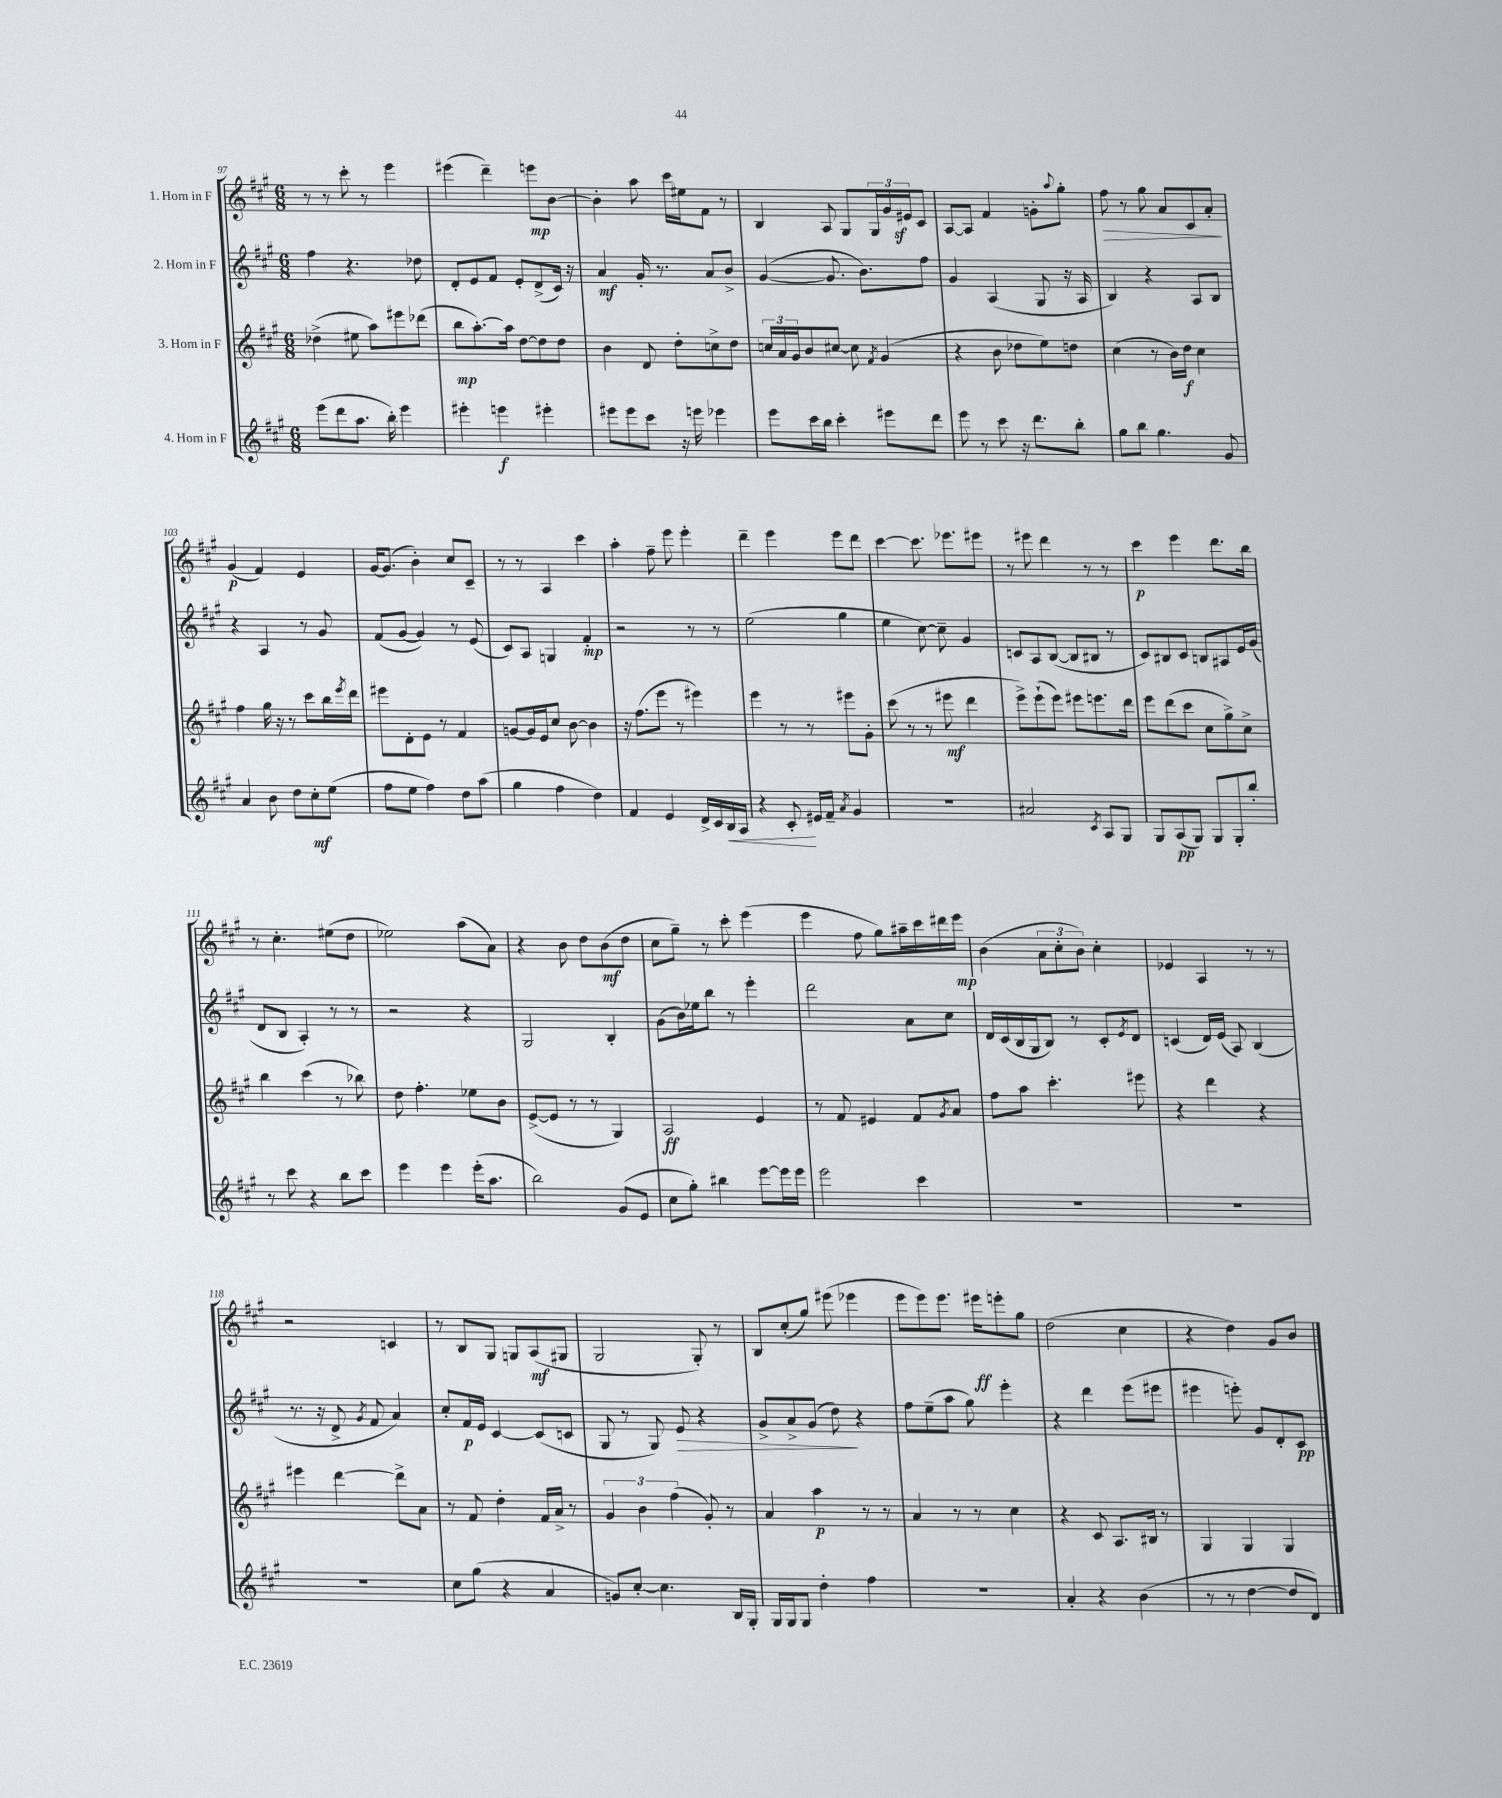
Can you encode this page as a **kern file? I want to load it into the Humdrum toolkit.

**kern	**kern	**kern	**kern
*staff4	*staff3	*staff2	*staff1
*clefG2	*clefG2	*clefG2	*clefG2
*k[f#c#g#]	*k[f#c#g#]	*k[f#c#g#]	*k[f#c#g#]
*M6/8	*M6/8	*M6/8	*M6/8
(8eee	(4dd-^	4ff#	8r
8ddd	.	.	8r
8.aa	8ee#	4.r	8ccc#'
.	8aa)	.	8r
16bb')	.	.	.
4eee	8eee#	.	4eee
.	(8ddd-	8dd-	.
=	=	=	=
4eee#'	8bb	8d'	(4eee#
.	[8.aa')	8e	.
4eee	.	8f#	4ddd~)
.	16aa]	.	.
.	[8dd	8e'	.
4eee#'	8dd]	(8d^	8eee
.	8dd	16c#)	[8b
.	.	16r	.
=	=	=	=
8eee#	4b	4a	4b']
8eee#	.	.	.
8ccc#	8d	16g#'	8aa
.	.	8.r	.
16r	8dd'	.	16ccc#
16eee	.	.	16ee#
4eee-	8cc^	8a	8f#
.	8dd	8b^	8r
=	=	=	=
8eee	24cc	([4g#	4B
.	24a	.	.
.	24g#	.	.
16ccc#	8b	.	.
16bb	.	.	.
4ccc#'	[8cc#	8.g#]	8A
.	8cc#]	.	8G#
.	.	8.b)	.
.	8qf#	.	.
8eee#	(4g#	.	24G#
.	.	.	24g#
.	.	.	24e#
8ddd	.	8ff#	8c#
=	=	=	=
8eee	4r	4g#	[8A
8r	.	.	8A]
8ccc#	8b	(4A	4f#
16r	8dd-	.	.
8.ddd	.	.	.
.	8ee)	8G#	8g'
.	.	.	8qqaa
8bb'	8dd	16r	8gg#'
.	.	16A	.
=	=	=	=
8gg#	(4cc#	4B)	8ff#
8bb	.	.	8r
4.gg#	8r	4r	8gg#
.	16b)	.	8a
.	16dd	.	.
.	4cc#	8A	8c#
8g#	.	8B	8a'
=	=	=	=
4a	4ff#	4r	(4g#
8b	16gg#	4A	4f#)
.	16r	.	.
8dd	8r	.	.
8cc#'	8ccc#	8r	4e
(8ee	16bb	8g#	.
.	8qeee	.	.
.	16ddd	.	.
=	=	=	=
8ff#	8eee#	(8f#	[16g#
.	.	.	(8.g#]
8ee	8d'	[8g#	.
4ff#)	8e	4g#])	4b')
.	8r	.	.
8dd	4f#	8r	8cc#
(8aa	.	(8e	8c#~
=	=	=	=
4gg#	[8g	8c#)	8r
.	16g]	8A	8r
.	16e	.	.
4ff#	8cc#	4G	4A
.	[8b	.	.
4dd)	4b]	4f#'	4ccc#
=	=	=	=
4f#	16r	2r	4aa'
.	(8.ff#	.	.
4e	8eee	.	8ff#~
.	8r	.	8eee
16d^	4eee#)	8r	4eee'
16c#	.	.	.
16B	.	8r	.
16A	.	.	.
=	=	=	=
4r	4eee	(2ee	4ddd~
8c#'	8r	.	4eee
16e#	8r	.	.
16f#~	.	.	.
8qa	.	.	.
4g#	8eee#	4gg#	8eee
.	8g#'	.	8ddd
=	=	=	=
2.r	(8ccc#	4ee	[4ccc#
.	8r	.	.
.	8r	[8cc#)	8.ccc#]
.	8eee#	8cc#~]	.
.	.	.	8.eee-
.	4ddd	4g#	.
.	.	.	8eee#
=	=	=	=
2a#	8eee^)	8c	8r
.	(8eee`	8A	8eee#
.	8eee)	([8B	4ddd
.	8eee#	8B]	.
8qc#	.	.	.
8A	8.eee	8B#	8r
8G#	.	8r	8r
.	16ddd	.	.
=	=	=	=
8G#	8eee	8c#)	4ccc#
(8A	(8ddd	8B#	.
8G#)	8ccc#	8c#	4eee
8G#	8cc#	8B	.
8G#'	8gg#^)	8A#	8.ddd
8bb'	8cc#^	16e	.
.	.	(16g#	16bb
=	=	=	=
8r	4bb	8d	8r
8ccc#	.	8B	4.cc#'
4r	(4ccc#	4A')	.
8bb	8r	8r	(8ee#
8ccc#	8bb-)	8r	8dd
=	=	=	=
4eee	8dd	2r	2ee-)
.	4.ff#'	.	.
4eee	.	.	.
(16eee'	8ee-	4r	(8aa
8.aa	.	.	.
.	8b	.	8a)
=	=	=	=
2bb)	([8e^	2G#	4r
.	8e]	.	.
.	8r	.	8b
.	8r	.	8dd
(8g#	4G#)	4B'	(8b
8e	.	.	8dd
=	=	=	=
8cc#	2A	(8g#	8cc#
8gg#')	.	16b)	8gg#~)
.	.	16ee-	.
4bb#	.	8bb	8r
.	.	8r	8ccc#'
[8eee	4e	4eee'	(4eee
16eee]	.	.	.
16eee	.	.	.
=	=	=	=
2eee	8r	2ddd	4eee
.	8f#	.	.
.	4e#	.	8ff#
.	.	.	8gg#)
4ccc#	8f#	8a	16aa#~
.	.	.	16ccc#
.	8qg#	.	.
.	8a	8cc#	16ddd#
.	.	.	16eee
=	=	=	=
2.r	8ff#	16d	(4b
.	.	(16c#	.
.	8aa	16B	.
.	.	16G#	.
.	4.ccc#'	8B)	12a
.	.	.	12cc#'
.	.	8r	.
.	.	.	12b)
.	.	8c#'	4cc#'
.	.	8qe	.
.	8eee#	8d	.
=	=	=	=
2.r	4r	(4c	4e-
.	4ddd	16d)	4A
.	.	(16e	.
.	.	8A)	.
.	4r	(4B	8r
.	.	.	8r
=	=	=	=
2.r	4eee#	8.r	2r
.	.	16r	.
.	[4ddd	8d^	.
.	.	8qg#	.
.	.	8f#	.
.	8ddd^]	4a)	4c
.	8a	.	.
=	=	=	=
8cc#	8r	8cc#'	8r
(8gg#	8f#	16f#	8B
.	.	16e	.
4r	4dd'	[4c#	8G#
.	.	.	8G
4a	16f#	(8c#]	(8A
.	16a^	.	.
.	8r	8c	8G#
=	=	=	=
8g)	6g#	8G#	2G#
[8cc#'	.	8r	.
.	6b	.	.
4.cc#]	.	8G#)	.
.	(6ff#	.	.
.	.	8e	.
.	8g#')	4r	8G#')
16B	8r	.	8r
16G#'	.	.	.
=	=	=	=
16G#	4a	8g#^	8B
16G#	.	.	.
8G#	.	8a^	(8cc#'
4dd'	4aa	(8g#	8gg#)
.	.	8dd)	(8eee#
4ff#	8r	4r	4eee-
.	8r	.	.
=	=	=	=
2.r	4a	8ff#	8eee
.	.	(8ee~	8eee)
.	8r	8aa	8.eee
.	8r	8gg#)	.
.	.	.	16eee#
.	4cc#	4eee'	8eee'
.	.	.	8gg#
=	=	=	=
4a'	4r	4r	(2dd
4r	8c#	4ddd	.
.	8.A	.	.
(4b	.	(8eee	4cc#
.	16B#	.	.
.	8r	8eee#	.
=	=	=	=
8r	4G#	4eee#	4r
8r	.	.	.
[4dd	4G#	8eee')	4dd)
.	.	8g#	.
8dd]	4G#	8d'	8g#
8d)	.	8c#	8b
==	==	==	==
*-	*-	*-	*-
